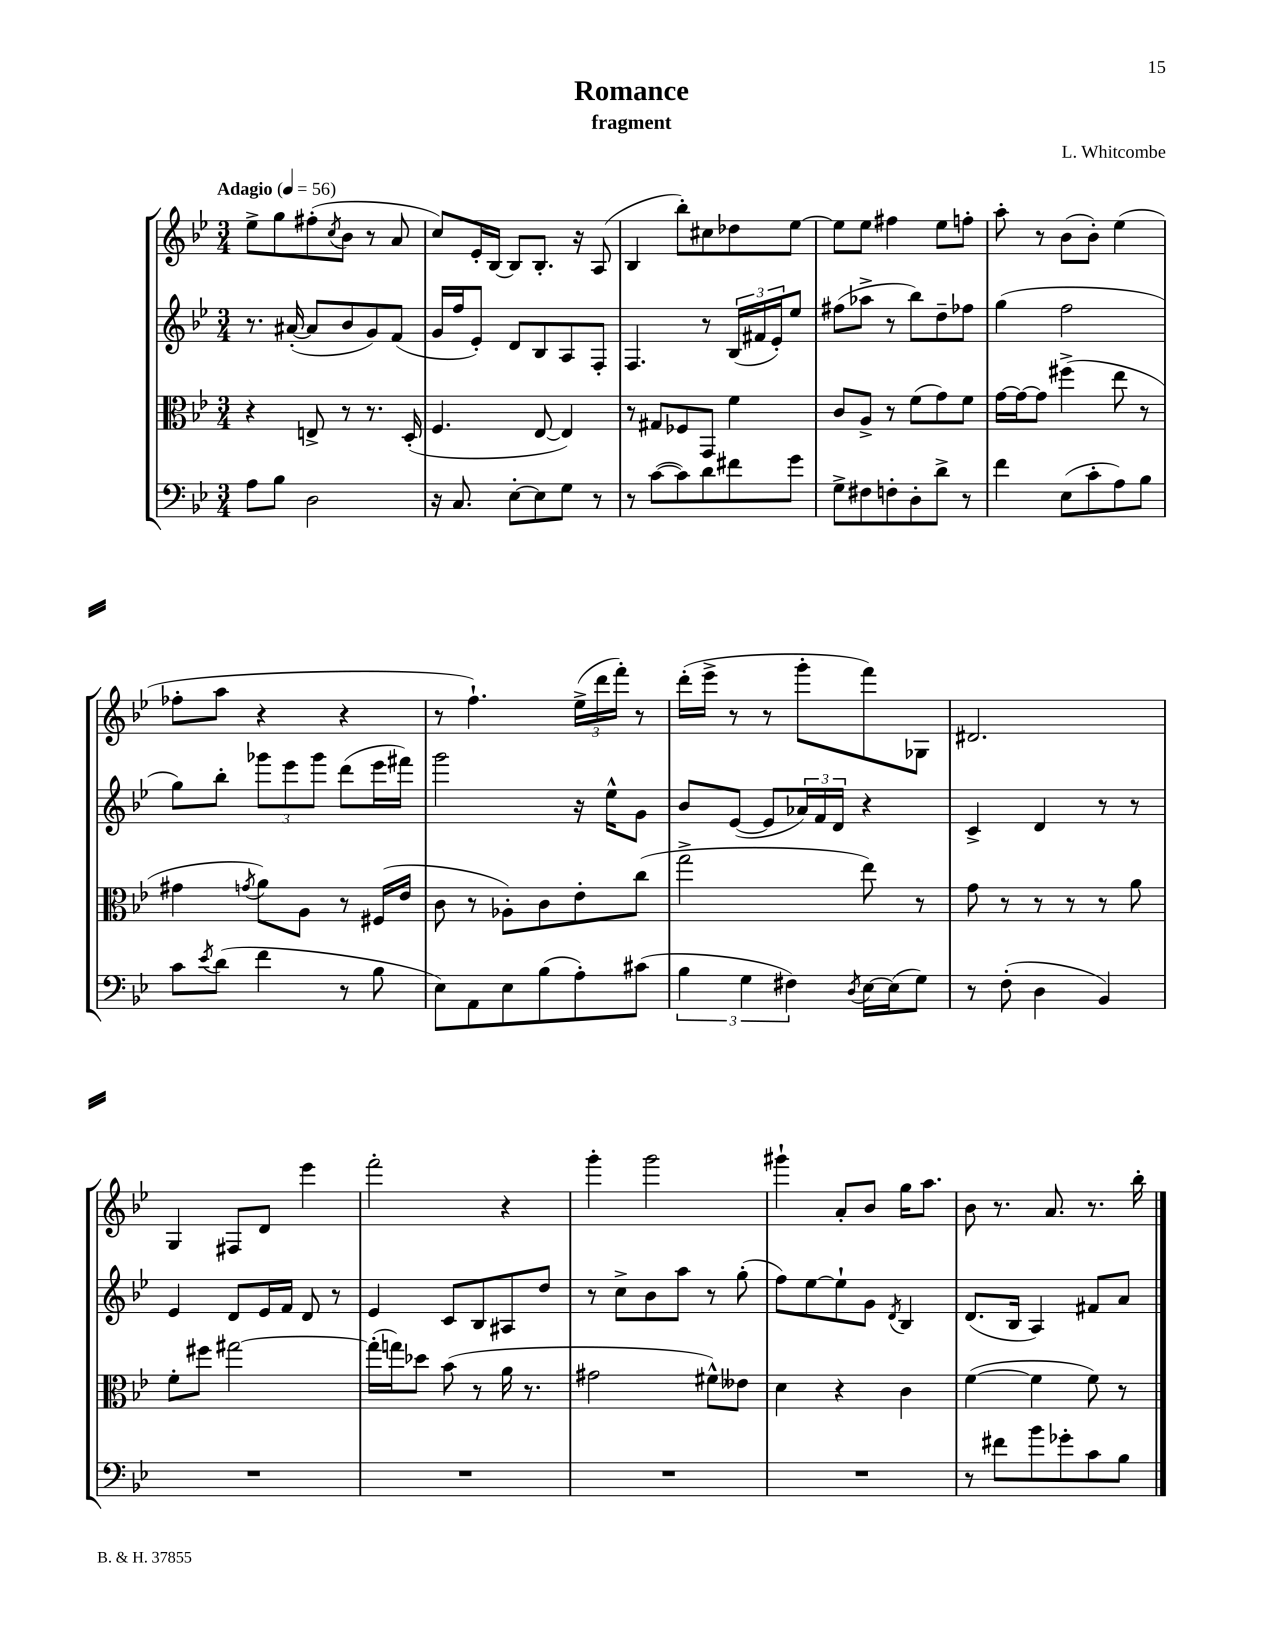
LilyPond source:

\header { title = "Romance" composer = "L. Whitcombe" subtitle = "fragment" }
<<
\new StaffGroup <<
\new Staff = "s0" {
    \clef treble \key bes \major \numericTimeSignature \time 3/4 \tempo "Adagio" 4 = 56
    ees''8-> g''8 fis''8-.( \acciaccatura { c''8 } bes'8 r8 a'8 |
    c''8) ees'16-. bes16~ bes8 bes8.-. r16 a8( |
    bes4 bes''8-.) cis''8 des''8 ees''8~ |
    ees''8 ees''8 fis''4 ees''8 f''8-. |
    a''8-. r8 bes'8( bes'8-.) ees''4( |
    fes''8-. a''8 r4 r4 |
    r8 f''4.-!) \tuplet 3/2 { ees''16->( d'''16 f'''16-.) } r8 |
    d'''16-.( ees'''16-> r8 r8 g'''8-. f'''8) ges8 |
    dis'2. |
    g4 fis8 d'8 ees'''4 |
    f'''2-. r4 |
    g'''4-. g'''2 |
    gis'''4-! a'8-. bes'8 g''16 a''8. |
    bes'8 r8. a'8. r8. bes''16-. \bar "|." |
}
\new Staff = "s1" {
    \clef treble \key bes \major \numericTimeSignature \time 3/4
    r8. ais'16~-.( ais'8 bes'8 g'8) f'8( |
    g'16 f''16 ees'8-.) d'8 bes8 a8 f8-. |
    f4. r8 \tuplet 3/2 { bes16( fis'16 ees'16-.) } ees''8 |
    fis''8( aes''8-> r8 bes''8) d''8-- fes''8 |
    g''4( f''2 |
    g''8) bes''8-. \tuplet 3/2 { ges'''8 ees'''8 ges'''8 } d'''8( ees'''16 fis'''16) |
    g'''2 r16 ees''16-^ g'8 |
    bes'8 ees'8~( ees'8 \tuplet 3/2 { aes'16) f'16 d'16 } r4 |
    c'4-> d'4 r8 r8 |
    ees'4 d'8 ees'16 f'16 d'8 r8 |
    ees'4 c'8 bes8 ais8 d''8 |
    r8 c''8-> bes'8 a''8 r8 g''8-.( |
    f''8) ees''8~ ees''8-! g'8 \acciaccatura { d'8 } bes4 |
    d'8.( bes16 a4) fis'8 a'8 \bar "|." |
}
\new Staff = "s2" {
    \clef alto \key bes \major \numericTimeSignature \time 3/4
    r4 e8-> r8 r8. d16-.( |
    f4. ees8~ ees4) |
    r8 gis8 fes8 g,8 f'4 |
    c'8 a8-> r8 f'8( g'8) f'8 |
    g'16~ g'16~ g'8 fis''4->( ees''8 r8 |
    gis'4 \acciaccatura { g'8 } a'8) a8 r8 fis16( ees'16 |
    c'8 r8 aes8-.) c'8 ees'8-. c''8( |
    g''2-> ees''8) r8 |
    g'8 r8 r8 r8 r8 a'8 |
    f'8-. fis''8 gis''2~ |
    gis''16-.( g''16) des''8 bes'8( r8 a'16 r8. |
    gis'2 fis'8-^) eeses'8 |
    d'4 r4 c'4 |
    f'4~( f'4 f'8) r8 \bar "|." |
}
\new Staff = "s3" {
    \clef bass \key bes \major \numericTimeSignature \time 3/4
    a8 bes8 d2 |
    r16 c8. ees8~-. ees8 g8 r8 |
    r8 c'8~( c'8) d'8 fis'8 g'8 |
    g8-> fis8 f8-. d8-. d'8-> r8 |
    f'4 ees8( c'8-. a8) bes8 |
    c'8 \acciaccatura { ees'8 } d'8( f'4 r8 bes8 |
    ees8) a,8 ees8 bes8( a8-.) cis'8( |
    \tuplet 3/2 { bes4 g4 fis4) } \acciaccatura { d8 } ees16~ ees16( g8) |
    r8 f8-.( d4 bes,4) |
    R2. |
    R2. |
    R2. |
    R2. |
    r8 fis'8 bes'8 ges'8-. c'8 bes8 \bar "|." |
}
>>
>>
\layout { \context { \Score \remove "Bar_number_engraver" } }
